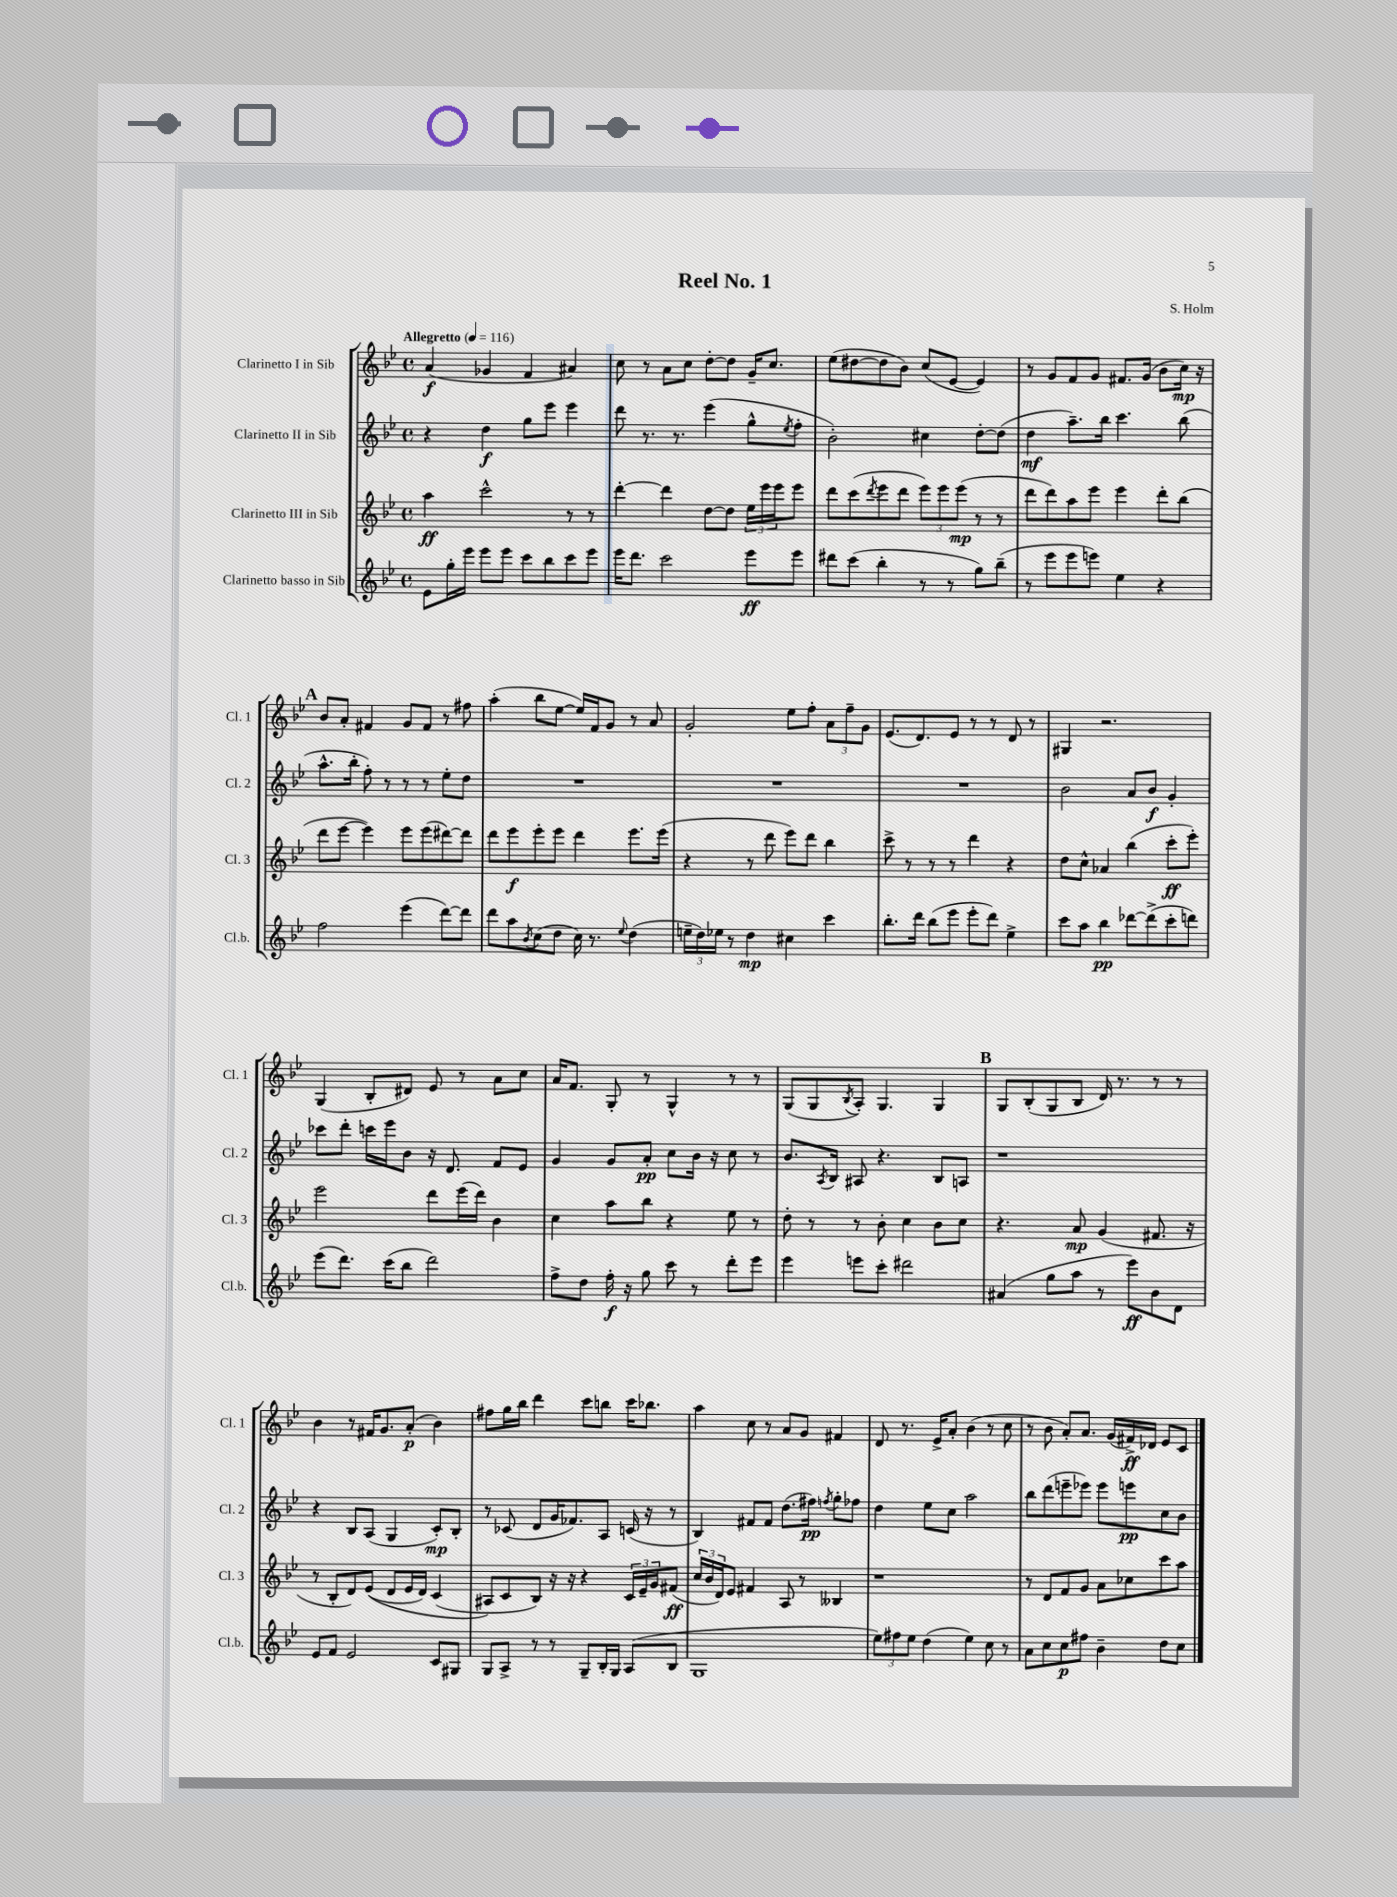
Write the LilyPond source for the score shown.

\header { title = "Reel No. 1" composer = "S. Holm" }
<<
\new StaffGroup <<
\new Staff = "s0" \with { instrumentName = "Clarinetto I in Sib" shortInstrumentName = "Cl. 1" } {
    \clef treble \key bes \major \defaultTimeSignature \time 4/4 \tempo "Allegretto" 4 = 116
    a'4\f( ges'4 f'4 ais'4) |
    c''8 r8 a'8 c''8 d''8~-. d''8 g'16-- c''8. |
    ees''8( dis''8~ dis''8 bes'8) c''8( ees'8~ ees'4) |
    r8 g'8 f'8 g'8 fis'8. g'16( bes'8 c''16\mp) r16 |
    \mark \markup { \bold "A" } bes'8 a'8-. fis'4 g'8 fis'8 r8 fis''8 |
    a''4-.( bes''8 ees''8~ ees''16) f'16 g'8 r8 a'8 |
    g'2-. ees''8 f''8-. \tuplet 3/2 { a'8 f''8-- g'8 } |
    ees'8.( d'8.) ees'8 r8 r8 d'8 r8 |
    gis4 r2. |
    g4( bes8-. dis'8) ees'8 r8 a'8 c''8 |
    a'16 f'8. g8-. r8 g4-^ r8 r8 |
    g8( g8 \acciaccatura { bes8 } a8-.) g4. g4 |
    \mark \markup { \bold "B" } g8 bes8-.( g8 bes8 d'16) r8. r8 r8 |
    bes'4 r8 fis'16 g'8. a'8-.\p( bes'4) |
    fis''8 g''16 bes''16 d'''4 c'''8 b''8 c'''16 bes''8. |
    a''4 c''8 r8 a'8 g'8 fis'4 |
    d'8 r8. ees'16-> a'8-. bes'4( r8 c''8 |
    r8 bes'8 a'8-.) a'8. g'16( fis'16->\ff) des'16 ees'8 c'8 \bar "|." |
}
\new Staff = "s1" \with { instrumentName = "Clarinetto II in Sib" shortInstrumentName = "Cl. 2" } {
    \clef treble \key bes \major \defaultTimeSignature \time 4/4
    r4 d''4\f g''8 ees'''8 ees'''4 |
    d'''8 r8. r8. ees'''4( g''8-^ \acciaccatura { ees''8 } f''8-. |
    bes'2-.) cis''4 d''8~-. d''8( |
    d''4\mf a''8.--) bes''16 c'''4. bes''8( |
    \mark \markup { \bold "A" } a''8.-^ bes''16-. f''8-.) r8 r8 r8 ees''8-. d''8 |
    R1 |
    R1 |
    R1 |
    bes'2 a'8 bes'8\f g'4-. |
    ces'''8 d'''8-. c'''16 ees'''16 bes'8 r16 d'8. f'8 ees'8 |
    g'4 g'8 a'8-.\pp c''8 bes'16 r16 c''8 r8 |
    bes'8. \acciaccatura { a8 } bes16 ais8 r4. bes8 a8 |
    \mark \markup { \bold "B" } r1 |
    r4 bes8 a8( g4 c'8-.\mp) bes8-. |
    r8 ces'8( d'8 g'16 fes'8.) a8 c'16( r16 r8 |
    bes4) fis'8 fis'8 d''8.( fis''16\pp) \acciaccatura { f''8 } g''8-. fes''8 |
    d''4 ees''8 c''8 a''2 |
    bes''8 d'''8( e'''8-- ees'''8) ees'''8 e'''8\pp c''8 bes'8 \bar "|." |
}
\new Staff = "s2" \with { instrumentName = "Clarinetto III in Sib" shortInstrumentName = "Cl. 3" } {
    \clef treble \key bes \major \defaultTimeSignature \time 4/4
    a''4\ff c'''2-^ r8 r8 |
    d'''4~-. d'''4 d''8~ d''8 \tuplet 3/2 { ees''16 ees'''16 ees'''16 } ees'''8 |
    d'''8 c'''8( \acciaccatura { d'''8 } ees'''8 d'''8 \tuplet 3/2 { ees'''8) ees'''8 ees'''8\mp( } r8 r8 |
    d'''8 d'''8) a''8 ees'''8 ees'''4 d'''8-. bes''8( |
    \mark \markup { \bold "A" } d'''8 ees'''8~ ees'''4) ees'''8 ees'''8( dis'''8~) dis'''8 |
    d'''8 ees'''8\f ees'''8-. ees'''8 d'''4 ees'''8. ees'''16( |
    r4 r8 d'''8 ees'''8) d'''8 bes''4 |
    c'''8-> r8 r8 r8 d'''4 r4 |
    d''8 c''8-^ aes'4 bes''4( c'''8-.\ff ees'''8-.) |
    ees'''2 d'''8 ees'''16( d'''16) bes'4 |
    c''4 a''8 bes''8 r4 ees''8 r8 |
    d''8-. r8 r8 bes'8-. c''4 bes'8 c''8 |
    \mark \markup { \bold "B" } r4. a'8\mp g'4( fis'8. r16 |
    r8 bes8-. d'8) ees'8(\( d'8 ees'16 d'16) c'4( |
    ais8\) c'8 bes8) r16 r16 r4 \tuplet 3/2 { c'16 ees'16-- g'16 } fis'8\ff( |
    \tuplet 3/2 { c''16 bes'16 d'16) } ees'8 fis'4 a8 r8 beses4 |
    r1 |
    r8 d'8 f'8 g'8 a'8 ces''8 c'''8 a''8 \bar "|." |
}
\new Staff = "s3" \with { instrumentName = "Clarinetto basso in Sib" shortInstrumentName = "Cl.b." } {
    \clef treble \key bes \major \defaultTimeSignature \time 4/4
    ees'8 g''16-. ees'''16 ees'''8 ees'''8 c'''8 bes''8 c'''8 ees'''8 |
    ees'''16 d'''8. c'''2 ees'''8\ff ees'''8 |
    dis'''8 c'''8( bes''4-. r8 r8 g''8) bes''8--( |
    r8 ees'''8 ees'''8 e'''8) ees''4 r4 |
    \mark \markup { \bold "A" } f''2 ees'''4( d'''8~) d'''8 |
    d'''8 a''8 \acciaccatura { bes'8 } c''8( d''8 c''16) r8. \appoggiatura { ees''8 } d''4( |
    \tuplet 3/2 { e''16-- d''16) ees''16 } r8 d''4\mp cis''4 c'''4 |
    bes''8.-. d'''16 bes''8( ees'''8 ees'''8-. d'''8) ees''4-> |
    c'''8 a''8 bes''4\pp des'''8~ des'''8->( c'''8-. d'''8) |
    ees'''8( d'''8.) c'''16( bes''8 d'''2) |
    f''8-> d''8 f''16-.\f r16 g''8 c'''8 r8 d'''8-. ees'''8 |
    ees'''4 e'''8 c'''8-. dis'''2 |
    \mark \markup { \bold "B" } ais'4( g''8 a''8 r8 ees'''8\ff) bes'8 d'8 |
    ees'8 f'8 ees'2 c'8 gis8 |
    g8 a8-> r8 r8 g8-- bes16-. g16 a8( bes8 |
    g1 |
    \tuplet 3/2 { ees''8) fis''8 ees''8 } d''4( ees''4) c''8 r8 |
    a'8 c''8 c''8\p fis''8 bes'4-- d''8 c''8 \bar "|." |
}
>>
>>
\layout { \context { \Score \remove "Bar_number_engraver" } }
